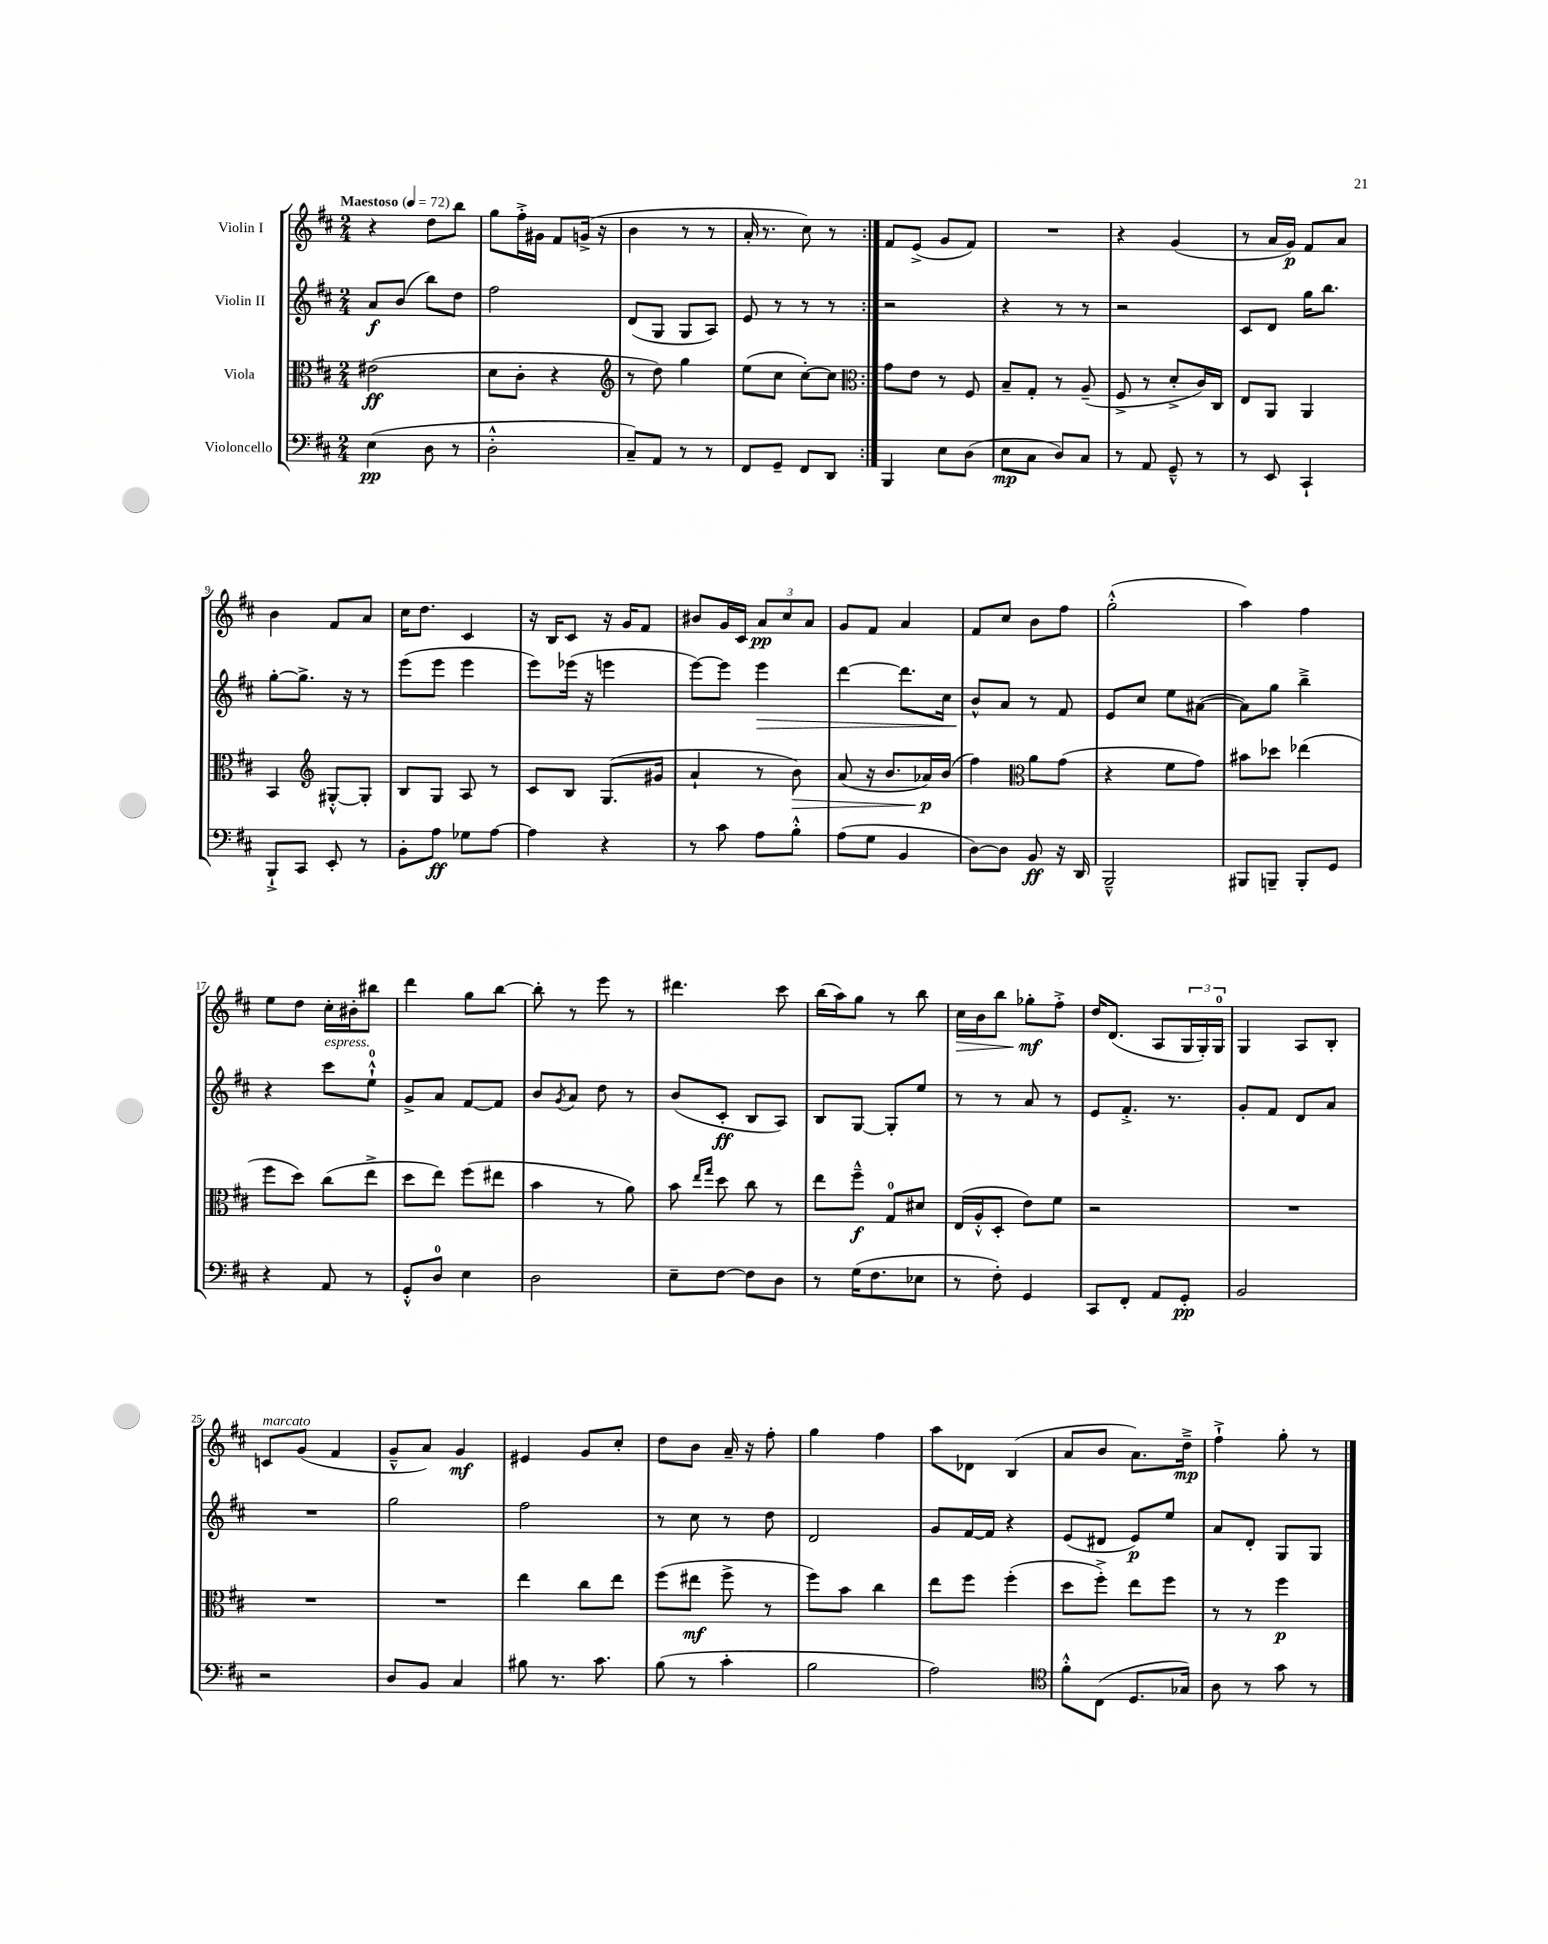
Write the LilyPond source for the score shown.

<<
\new StaffGroup <<
\new Staff = "s0" \with { instrumentName = "Violin I" } {
    \clef treble \key d \major \numericTimeSignature \time 2/4 \tempo "Maestoso" 4 = 72
    \repeat volta 2 { r4 d''8 b''8 |
    g''8 fis''16-.-> gis'16 fis'8 g'16->( r16 |
    b'4 r8 r8 |
    a'16-. r8. cis''8) r8 | }
    fis'8 e'8->( g'8 fis'8) |
    R2 |
    r4 g'4( |
    r8 a'16 g'16\p) fis'8 a'8 |
    b'4 fis'8 a'8 |
    cis''16 d''8. cis'4 |
    r16 b16 cis'8 r16 g'16 fis'8 |
    bis'8 g'16 cis'16 \tuplet 3/2 { a'8\pp cis''8 a'8 } |
    g'8 fis'8 a'4 |
    fis'8 cis''8 b'8 fis''8 |
    g''2-.-^( |
    a''4) fis''4 |
    e''8 d''8 cis''16-. bis'16-. bis''8 |
    d'''4 g''8 b''8~ |
    b''8-. r8 e'''8 r8 |
    dis'''4. cis'''8 |
    b''16( a''16) g''8 r8 b''8 |
    cis''16\> b'16 b''8 ges''8-.\mf\! fis''8-.-> |
    d''16 d'8.( a8 \tuplet 3/2 { g16 g16-.) g16-0 } |
    g4 a8 b8-. |
    c'8^\markup { \italic "marcato" } g'8( fis'4 |
    g'8---^ a'8) g'4\mf |
    eis'4 g'8 cis''8-. |
    d''8 b'8 a'16-- r16 fis''8-. |
    g''4 fis''4 |
    a''8 des'8 b4( |
    a'8 b'8 a'8.) d''16--->\mp |
    fis''4-!-> g''8-. r8 \bar "|." |
}
\new Staff = "s1" \with { instrumentName = "Violin II" } {
    \clef treble \key d \major \numericTimeSignature \time 2/4
    \repeat volta 2 { a'8\f b'8( b''8) d''8 |
    fis''2 |
    d'8( g8 g8 a8) |
    e'8 r8 r8 r8 | }
    r2 |
    r4 r8 r8 |
    r2 |
    cis'8 d'8 g''16 b''8. |
    g''8~-. g''8.-> r16 r8 |
    e'''8( e'''8 e'''4 |
    e'''8) ees'''16( r16 e'''4 |
    e'''8~) e'''8 e'''4\> |
    d'''4~ d'''8. cis''16 |
    b'8-^\! a'8 r8 fis'8 |
    e'8 cis''8 e''8 ais'8~( |
    ais'8) g''8 b''4---> |
    r4 cis'''8^\markup { \italic "espress." } e''8-0-!-^ |
    g'8-> a'8 fis'8~ fis'8 |
    b'8 \acciaccatura { g'8 } a'8 d''8 r8 |
    b'8( cis'8-.\ff b8 a8) |
    b8 g8~ g8-. e''8 |
    r8 r8 a'8 r8 |
    e'8 fis'8.-.-> r8. |
    g'8-. fis'8 d'8 a'8 |
    R2 |
    g''2 |
    fis''2 |
    r8 cis''8 r8 d''8 |
    d'2 |
    g'8 fis'16~ fis'16 r4 |
    e'8( dis'8 e'8\p) e''8 |
    a'8 d'8-. g8 g8 \bar "|." |
}
\new Staff = "s2" \with { instrumentName = "Viola" } {
    \clef alto \key d \major \numericTimeSignature \time 2/4
    \repeat volta 2 { eis'2\ff( |
    d'8 cis'8-. r4 |
    \clef treble r8 d''8) g''4 |
    e''8( cis''8 cis''8~-.) cis''8 | }
    \clef alto g'8 e'8 r8 fis8 |
    b8-- g8-. r8 a8--( |
    fis8-> r8 d'8-.-> cis'16) cis16 |
    e8 a,8 a,4 |
    b,4 \clef treble gis8~-.-^ gis8-. |
    b8 g8 a8 r8 |
    cis'8 b8 g8.( gis'16 |
    a'4-! r8 b'8\>) |
    a'8( r16 b'8. aes'16\p\!) b'16( |
    fis''4) \clef alto a'8 g'8( |
    r4 fis'8 g'8) |
    bis'8 des''8 ees''4( |
    fis''8 d''8) cis''8( e''8-> |
    d''8 e''8) fis''8( eis''8 |
    b'4 r8 a'8) |
    b'8 \grace { e''16 g''16 } d''8 cis''8 r8 |
    e''8 fis''8---^\f g8-0 dis'8 |
    e16( a16-.-^ d8-. e'8) fis'8 |
    r2 |
    R2 |
    R2 |
    R2 |
    e''4 cis''8 e''8 |
    fis''8( eis''8\mf fis''8-> r8 |
    fis''8) b'8 cis''4 |
    e''8 fis''8 fis''4-.( |
    d''8 fis''8-.->) e''8 fis''8 |
    r8 r8 fis''4\p \bar "|." |
}
\new Staff = "s3" \with { instrumentName = "Violoncello" } {
    \clef bass \key d \major \numericTimeSignature \time 2/4
    \repeat volta 2 { e4\pp( d8 r8 |
    d2-.-^ |
    cis8--) a,8 r8 r8 |
    fis,8 g,8-- fis,8 d,8 | }
    b,,4 e8 d8( |
    e8\mp cis8 d8) cis8 |
    r8 a,8 g,8---^ r8 |
    r8 e,8 cis,4-! |
    b,,8-!-> cis,8 e,8-. r8 |
    b,8-. a8\ff ges8 a8~ |
    a4 r4 |
    r8 cis'8 a8 b8-.-^ |
    a8( g8 b,4 |
    d8~) d8 b,8\ff r16 d,16 |
    b,,2---^ |
    bis,,8 b,,8-- b,,8-. g,8 |
    r4 a,8 r8 |
    g,8-.-^ d8-0 e4 |
    d2 |
    e8-- fis8~ fis8 d8 |
    r8 g16( fis8. ees8 |
    r8 fis8-.) g,4 |
    cis,8 fis,8-. a,8 g,8-.\pp |
    b,2 |
    r2 |
    d8 b,8 cis4 |
    bis8 r8. cis'8. |
    b8( r8 cis'4-. |
    b2 |
    a2) |
    \clef tenor fis'8-.-^ cis8( d8. ges16) |
    a8 r8 g'8 r8 \bar "|." |
}
>>
>>
